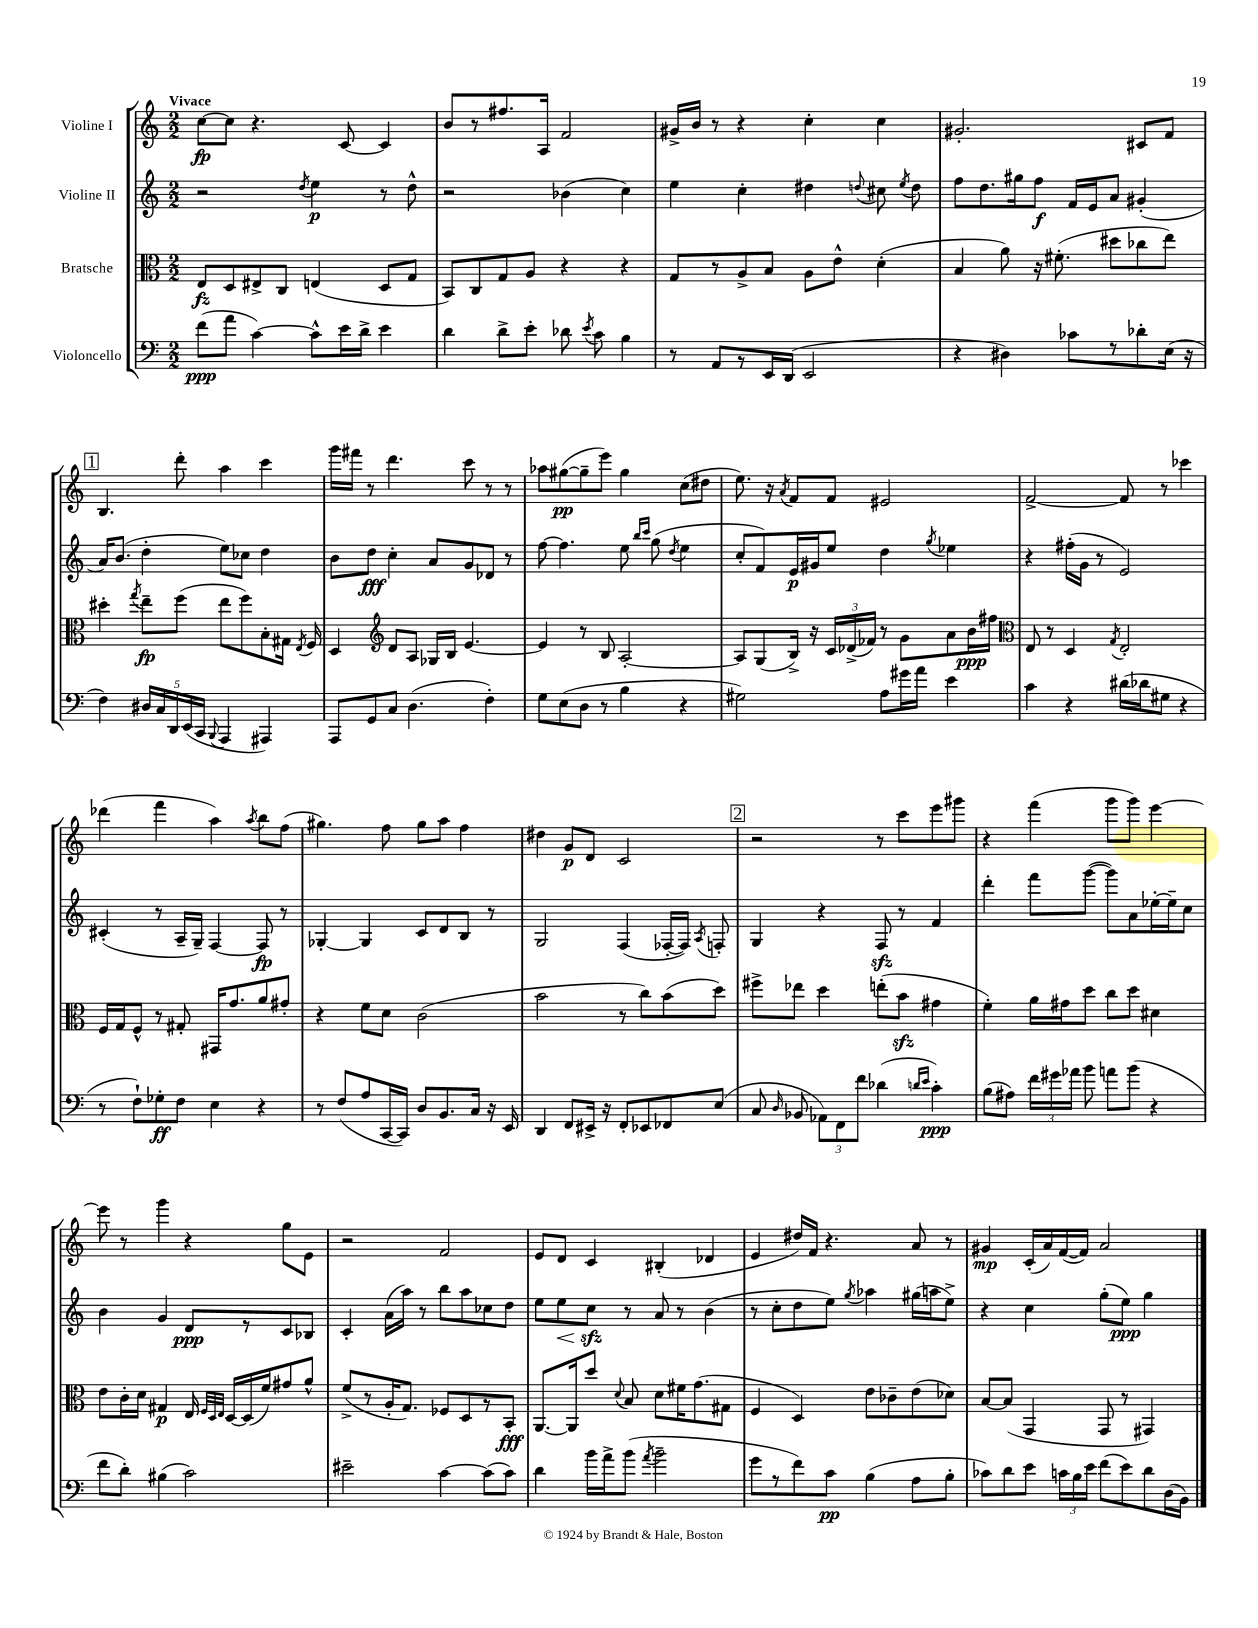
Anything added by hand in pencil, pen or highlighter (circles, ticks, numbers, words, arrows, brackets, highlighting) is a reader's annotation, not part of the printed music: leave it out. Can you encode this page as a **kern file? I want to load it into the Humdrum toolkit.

**kern	**dynam	**kern	**dynam	**kern	**dynam	**kern	**dynam
*part4	*part4	*part3	*part3	*part2	*part2	*part1	*part1
*staff4	*staff4	*staff3	*staff3	*staff2	*staff2	*staff1	*staff1
*I"Violoncello	*	*I"Bratsche	*	*I"Violine II	*	*I"Violine I	*
*clefF4	*	*clefC3	*	*clefG2	*	*clefG2	*
*k[]	*	*k[]	*	*k[]	*	*k[]	*
*M2/2	*	*M2/2	*	*M2/2	*	*M2/2	*
=1	=1	=1	=1	=1	=1	=1	=1
!	!	!	!	!	!	!LO:TX:a:B:t=Vivace	!
(8f\L	ppp	8E/L	fz	2r	.	[8cc\L	fp
8a\J	.	8D/	.	.	.	8cc\J]	.
[4c\)	.	8E#X^/	.	.	.	4.r	.
.	.	8C/J	.	.	.	.	.
.	.	.	.	8qdd/	.	.	.
8c^^\L]	.	(4En/	.	4ee\	p	.	.
16e\L	.	.	.	.	.	[8c/	.
16d^\JJ	.	.	.	.	.	.	.
4e\	.	8D/L	.	8r	.	4c/]	.
.	.	8G/J	.	8dd^^\	.	.	.
=2	=2	=2	=2	=2	=2	=2	=2
4d\	.	8BB/L)	.	2r	.	8b/L	.
.	.	8C/	.	.	.	8r	.
8d^\L	.	8G/	.	.	.	8.ff#X/	.
8e'\J	.	8A/J	.	.	.	.	.
.	.	.	.	.	.	16A/Jk	.
8d-X\	.	4r	.	(4b-X\	.	2f/	.
8qe/	.	.	.	.	.	.	.
8c\	.	.	.	.	.	.	.
4B\	.	4r	.	4cc\)	.	.	.
=3	=3	=3	=3	=3	=3	=3	=3
8r	.	8G/L	.	4ee\	.	16g#X^/LL	.
.	.	.	.	.	.	16b/JJ	.
8AA/L	.	8r	.	.	.	8r	.
8r	.	8A^/	.	4cc'\	.	4r	.
16EE/L	.	8B/J	.	.	.	.	.
(16DD/JJ	.	.	.	.	.	.	.
2EE/	.	8A\L	.	4dd#X\	.	4cc'\	.
.	.	8e^^\J	.	.	.	.	.
.	.	.	.	8qqddn/	.	.	.
.	.	(4d'\	.	8cc#X\	.	4cc\	.
.	.	.	.	8qee/	.	.	.
.	.	.	.	8dd\	.	.	.
=4	=4	=4	=4	=4	=4	=4	=4
4r	.	4B/	.	8ff\L	.	2.g#X'/	.
.	.	.	.	8.dd\	.	.	.
4D#X\)	.	8a\)	.	.	.	.	.
.	.	.	.	16gg#X\k	.	.	.
.	.	16r	.	8ff\J	f	.	.
.	.	(8.f#X'\	.	.	.	.	.
8c-X\L	.	.	.	16f/LL	.	.	.
.	.	.	.	16e/J	.	.	.
8r	.	8dd#X\L	.	8a/J	.	.	.
8d-X'\	.	8cc-X\	.	(4g#X'/	.	8c#X/L	.
(16E\Jk	.	8ee\J)	.	.	.	8f/J	.
16r	.	.	.	.	.	.	.
!!LO:LB:g=z
!!LO:REH:place=s1:t=1
=5	=5	=5	=5	=5	=5	=5	=5
4F\)	.	4dd#X'\	.	16a/KL)	.	4.B/	.
.	.	.	.	(8.b/J	.	.	.
.	.	8qgg/	.	.	.	.	.
20D#X/LL	.	8ee~\L	fp	4dd'\	.	.	.
20C/	.	.	.	.	.	.	.
20DD/	.	.	.	.	.	.	.
.	.	(8ff\J	.	.	.	8ddd'\	.
(20EE/	.	.	.	.	.	.	.
20CC/JJ	.	.	.	.	.	.	.
8qqBBB/	.	.	.	.	.	.	.
4AAA/	.	8ee\L	.	8ee\L)	.	4aa\	.
.	.	8ff\)	.	8cc-X\J	.	.	.
4AAA#X/)	.	8B'\	.	4dd\	.	4ccc\	.
.	.	16G#X\Jk	.	.	.	.	.
.	.	8qE/	.	.	.	.	.
.	.	16F/	.	.	.	.	.
=6	=6	=6	=6	=6	=6	=6	=6
8AAA/L	.	4D/	.	8b\L	.	16ggg\LL	.
.	.	.	.	.	.	16fff#X\JJ	.
8GG/	.	.	.	8dd\J	fff	8r	.
*	*	*clefG2	*	*	*	*	*
8C/J	.	8d/L	.	4cc'\	.	4.ddd\	.
(4.D\	.	8A/J	.	.	.	.	.
.	.	16G-X/LL	.	8a/L	.	.	.
.	.	16B/JJ	.	.	.	.	.
.	.	[4.e/	.	8g/	.	8ccc\	.
4F'\)	.	.	.	8d-X/J	.	8r	.
.	.	.	.	8r	.	8r	.
=7	=7	=7	=7	=7	=7	=7	=7
8G\L	.	4e/]	.	[8ff\	.	8aa-X\L	.
(8E\	.	.	.	4.ff\]	.	([8gg#X\	pp
8D\J	.	8r	.	.	.	8gg#~\]	.
8r	.	8B/	.	.	.	8eee\J)	.
4B\	.	[2A'/	.	8ee\	.	4gg#\	.
.	.	.	.	16qqbb/LL	.	.	.
.	.	.	.	16qqccc/JJ	.	.	.
.	.	.	.	(8gg\	.	.	.
.	.	.	.	8qdd/	.	.	.
4r	.	.	.	4ee\	.	(8cc\L	.
.	.	.	.	.	.	8dd#X\J	.
=8	=8	=8	=8	=8	=8	=8	=8
2G#X\)	.	8A/L]	.	8cc'/L	.	8.ee\)	.
.	.	(8G/	.	8f/)	.	.	.
.	.	.	.	.	.	16r	.
.	.	.	.	.	.	8qa/	.
.	.	16B^/Jk)	.	16e/L	p	8f/L	.
.	.	16r	.	16g#X/J	.	.	.
.	.	24c/LL	.	8ee/J	.	8f/J	.
.	.	(24d-X^/	.	.	.	.	.
.	.	24f-X/JJ)	.	.	.	.	.
8A\L	.	8r	.	4dd\	.	2e#X/	.
16g#X\L	.	8g\L	.	.	.	.	.
16a\JJ	.	.	.	.	.	.	.
.	.	.	.	8qgg/	.	.	.
4e\	.	8a\	.	4ee-X\	.	.	.
.	.	16b\L	ppp	.	.	.	.
.	.	16ff#X\JJ	.	.	.	.	.
=9	=9	=9	=9	=9	=9	=9	=9
*	*	*clefC3	*	*	*	*	*
4c\	.	8E/	.	4r	.	[2f^/	.
.	.	8r	.	.	.	.	.
4r	.	4D/	.	(16ff#X'\LL	.	.	.
.	.	.	.	16g\JJ	.	.	.
.	.	.	.	8r	.	.	.
.	.	8qG/	.	.	.	.	.
(16d#X\LL	.	2E'/	.	2e/)	.	8f/]	.
16d-X\J	.	.	.	.	.	.	.
8G#X\J	.	.	.	.	.	8r	.
4r	.	.	.	.	.	4ccc-X\	.
!!LO:LB:g=z
=10	=10	=10	=10	=10	=10	=10	=10
8r	.	16F/LL	.	(4c#X'/	.	(4ddd-X\	.
.	.	16G/J	.	.	.	.	.
8F`\L)	.	8F^^/J	.	.	.	.	.
8G-X'\	ff	8r	.	8r	.	4fff\	.
8F\J	.	8G#X'/	.	16A~/LL	.	.	.
.	.	.	.	16G~/JJ)	.	.	.
4E\	.	16GG#X/KL	.	[4F/	.	4aa\)	.
.	.	8.g/	.	.	.	.	.
.	.	.	.	.	.	8qaa/	.
4r	.	8a/	.	8F/]	fp	8bb\L	.
.	.	8g#X'/J	.	8r	.	(8ff\J	.
=11	=11	=11	=11	=11	=11	=11	=11
8r	.	4r	.	[4G-X'/	.	4.gg#X\)	.
(8F/L	.	.	.	.	.	.	.
8A/	.	8f\L	.	4G-/]	.	.	.
[16CC/L	.	8d\J	.	.	.	8ff\	.
16CC/JJ])	.	.	.	.	.	.	.
8D/L	.	(2c\	.	8c/L	.	8gg#\L	.
8.BB/	.	.	.	8d/	.	8aa\J	.
.	.	.	.	8B/J	.	4ff\	.
16C/Jk	.	.	.	.	.	.	.
16r	.	.	.	8r	.	.	.
16EE/	.	.	.	.	.	.	.
=12	=12	=12	=12	=12	=12	=12	=12
4DD/	.	2b\	.	2G/	.	4dd#X\	.
8FF/L	.	.	.	.	.	8g/L	p
16EE#X^/Jk	.	.	.	.	.	8d/J	.
16r	.	.	.	.	.	.	.
8FF'/L	.	8r	.	(4F/	.	2c/	.
8EE-X/	.	8cc\L)	.	.	.	.	.
8FF-X/	.	(8b\	.	[16F-X'/LL	.	.	.
.	.	.	.	16F-/JJ])	.	.	.
.	.	.	.	8qA/	.	.	.
(8E/J	.	8dd\J)	.	8Fn'/	.	.	.
!!LO:REH:place=s1:t=2
=13	=13	=13	=13	=13	=13	=13	=13
8C/	.	8ff#X^\L	.	4G/	.	2r	.
16qqD/	.	.	.	.	.	.	.
8BB-X/	.	8ee-X\J	.	.	.	.	.
12AA-X\L)	.	4dd\	.	4r	.	.	.
12FF\	.	.	.	.	.	.	.
12f\J	.	.	.	.	.	.	.
(4d-X\	.	(8een'\L	.	8Fzz/	.	8r	.
.	.	8bzz\J	.	8r	.	8ccc\L	.
16qqdn/LL	.	.	.	.	.	.	.
16qqe/JJ	.	.	.	.	.	.	.
4c'\)	ppp	4g#X\	.	4f/	.	8eee\	.
.	.	.	.	.	.	8ggg#X\J	.
=14	=14	=14	=14	=14	=14	=14	=14
(8B\L	.	4f'\)	.	4ddd'\	.	4r	.
8A#X\J)	.	.	.	.	.	.	.
24f\LL	.	16a\LL	.	8fff\L	.	(4fff\	.
24g#X\	.	.	.	.	.	.	.
.	.	16g#X\J	.	.	.	.	.
24a-X\JJ	.	.	.	.	.	.	.
8b\	.	8dd\J	.	([8ggg\J	.	.	.
8an\L	.	8cc\L	.	8ggg\L])	.	8ggg\L	.
(8b\J	.	8dd\J	.	8a\	.	8ggg\J)	.
4r	.	4d#X\	.	[16ee-X'\L	.	[4eee\	.
.	.	.	.	16ee-~\J]	.	.	.
.	.	.	.	8cc\J	.	.	.
!!LO:LB:g=z
=15	=15	=15	=15	=15	=15	=15	=15
8f\L	.	8e\L	.	4b\	.	8eee\]	.
8d'\J)	.	16c'\L	.	.	.	8r	.
.	.	16d\JJ	.	.	.	.	.
(4B#X\	.	4G#X/	p	4g/	.	4ggg\	.
2c\)	.	16E/	.	8d/L	ppp	4r	.
.	.	32qqF/LLL	.	.	.	.	.
.	.	32qqD/	.	.	.	.	.
.	.	32qqE/JJJ	.	.	.	.	.
.	.	[16D/LL	.	.	.	.	.
.	.	(16D/]	.	8r	.	.	.
.	.	16f/J)	.	.	.	.	.
.	.	8g#X/	.	8c/	.	8gg\L	.
.	.	8a^^/J	.	8B-X/J	.	8e\J	.
=16	=16	=16	=16	=16	=16	=16	=16
2e#X~\	.	(8f^/L	.	4c'/	.	2r	.
.	.	8r	.	.	.	.	.
.	.	16A'/K	.	(16a\LL	.	.	.
.	.	8.G/J)	.	16aa\JJ)	.	.	.
.	.	.	.	8r	.	.	.
[4c\	.	8F-X/L	.	8bb\L	.	2f/	.
.	.	8D/	.	8aa\	.	.	.
(8c\L]	.	8r	.	8cc-X\	.	.	.
8c\J)	.	8BB'/J	fff	8dd\J	.	.	.
=17	=17	=17	=17	=17	=17	=17	=17
4d\	.	[8.AA/L	.	8ee\L	.	8e/L	.
!	!	!	!	!	!LO:HP:b	!	!
.	.	.	.	8ee\	<	8d/J	.
.	.	16AA/k]	.	.	.	.	.
16b\LL	.	8dd/J	.	8cczz\J	.	4c/	.
16a^\J	.	.	.	.	.	.	.
.	.	8qqd/	.	.	.	.	.
(8b\J	.	8B/	.	8r	[	.	.
8qa/	.	.	.	.	.	.	.
2b~\	.	8d\L	.	8a/	.	(4B#X'/	.
.	.	16f#X\K	.	8r	.	.	.
.	.	(8.g\	.	.	.	.	.
.	.	.	.	(4b\	.	4d-X/	.
.	.	8G#X\J	.	.	.	.	.
=18	=18	=18	=18	=18	=18	=18	=18
8g\L	.	4F/	.	8r	.	4e/	.
8r	.	.	.	8cc'\L	.	.	.
8f\)	.	4D/)	.	8dd\	.	16dd#X/LL)	.
.	.	.	.	.	.	16f/JJ	.
8c\J	pp	.	.	8ee\J)	.	4.r	.
.	.	.	.	8qgg/	.	.	.
(4B\	.	8e\L	.	4aa-X\	.	.	.
.	.	8c-X~\	.	.	.	.	.
8A\L	.	(8e\	.	(16gg#X\LL	.	8a/	.
.	.	.	.	16aan\J	.	.	.
8B'\J	.	8d-X\J)	.	8ee^\J)	.	8r	.
=19	=19	=19	=19	=19	=19	=19	=19
8c-X\L)	.	[8B/L	.	4r	.	4g#X/	mp
8d\	.	(8B/J]	.	.	.	.	.
8e\J	.	4GG/	.	4cc\	.	(16c'/LL	.
.	.	.	.	.	.	16a/)	.
24cn\LL	.	.	.	.	.	([16f/	.
24B\	.	.	.	.	.	.	.
.	.	.	.	.	.	16f/JJ])	.
24e\JJ	.	.	.	.	.	.	.
(8f\L	.	8GG/	.	(8gg'\L	.	2a/	.
8e\)	.	8r	.	8ee\J)	ppp	.	.
8d\	.	4GG#X/)	.	4gg\	.	.	.
(16D\L	.	.	.	.	.	.	.
16BB\JJ)	.	.	.	.	.	.	.
==	==	==	==	==	==	==	==
*-	*-	*-	*-	*-	*-	*-	*-
